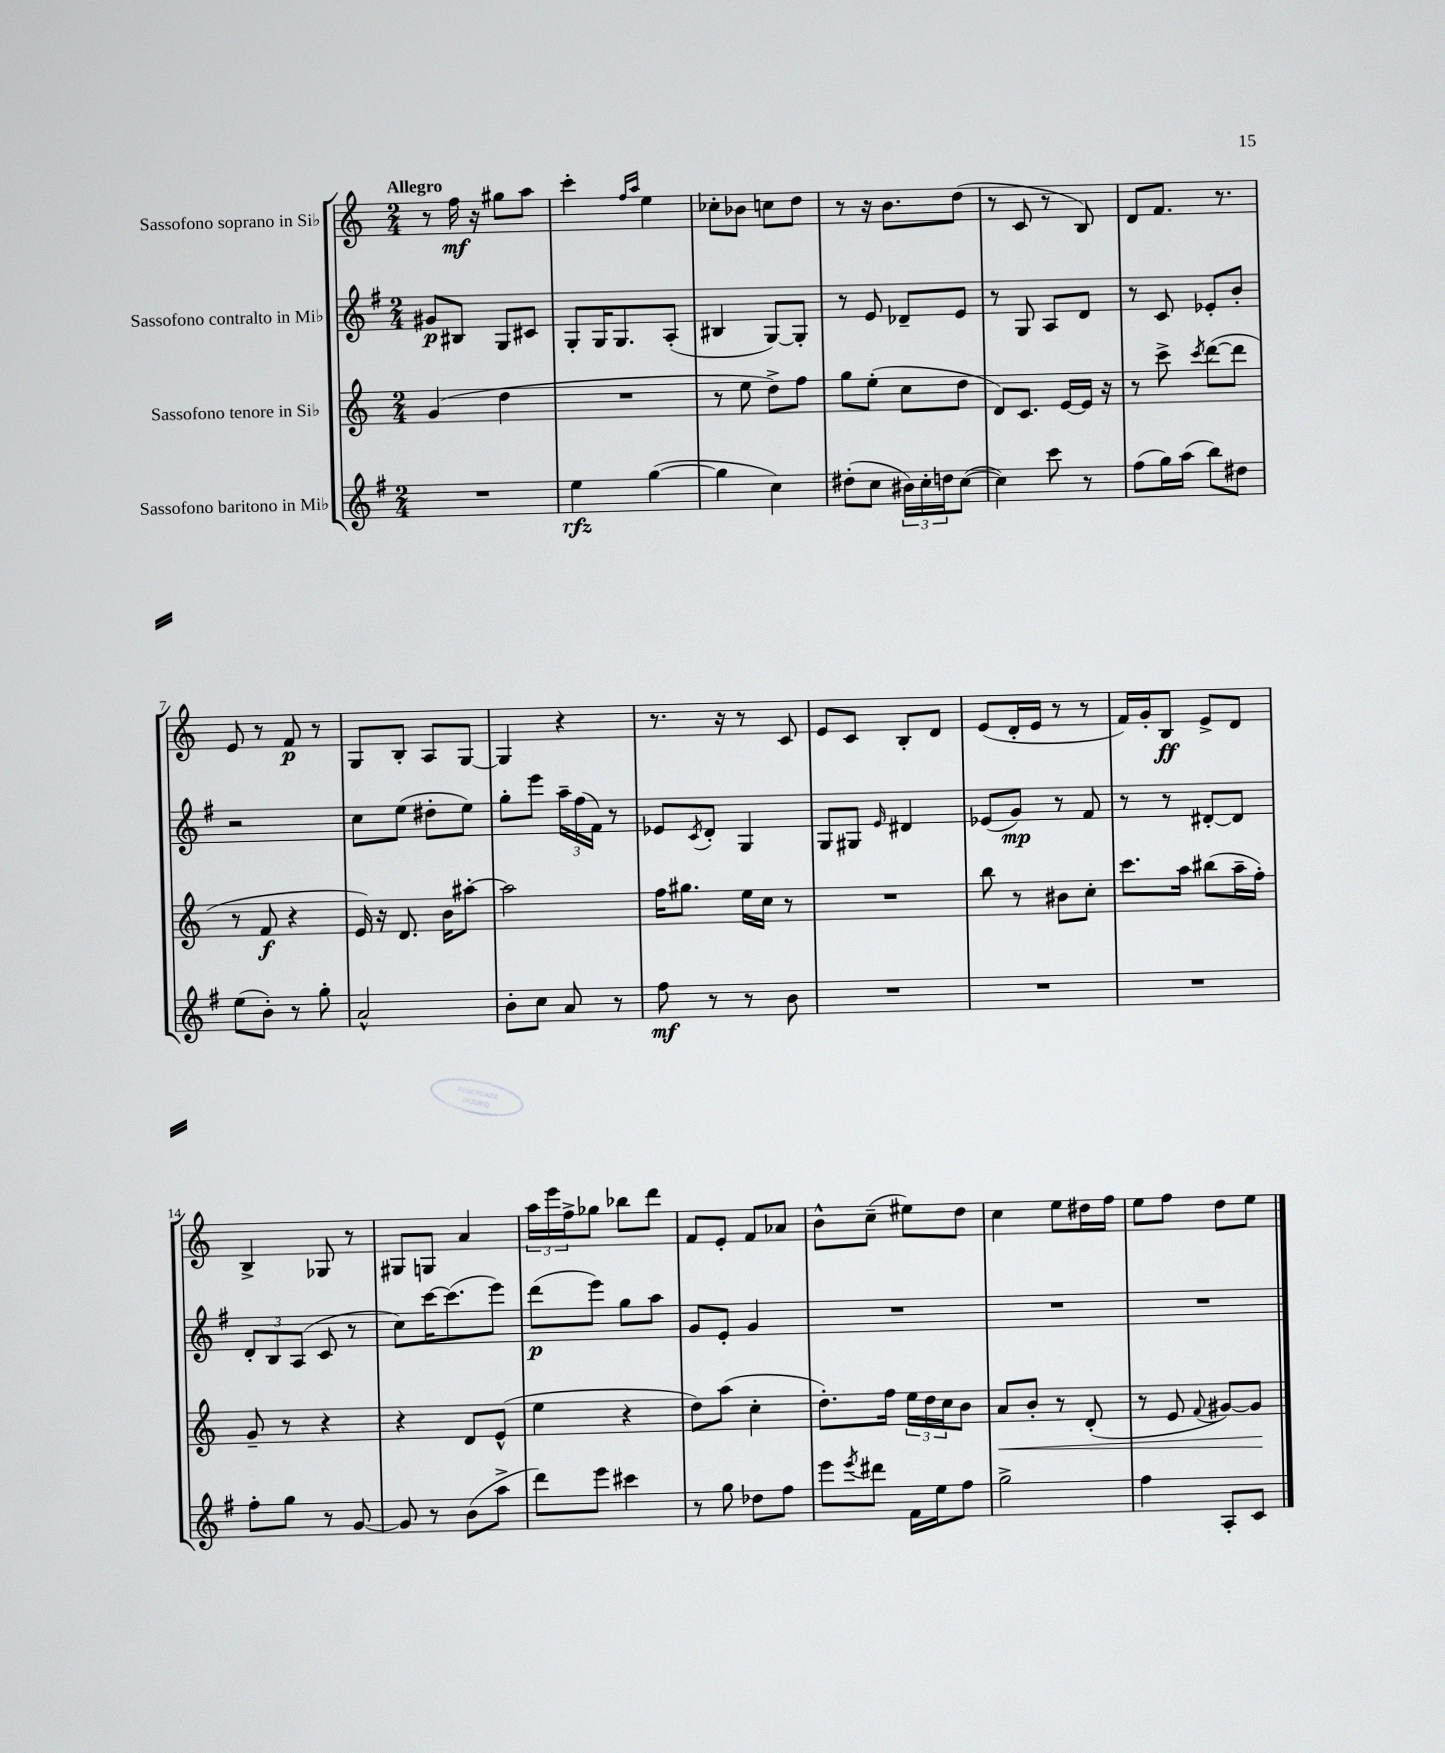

**kern	**dynam	**kern	**dynam	**kern	**dynam	**kern	**dynam
*part4	*part4	*part3	*part3	*part2	*part2	*part1	*part1
*staff4	*staff4	*staff3	*staff3	*staff2	*staff2	*staff1	*staff1
*I"Sassofono baritono in Mi♭	*	*I"Sassofono tenore in Si♭	*	*I"Sassofono contralto in Mi♭	*	*I"Sassofono soprano in Si♭	*
*clefG2	*	*clefG2	*	*clefG2	*	*clefG2	*
*k[f#]	*	*k[]	*	*k[f#]	*	*k[]	*
*M2/4	*	*M2/4	*	*M2/4	*	*M2/4	*
=1	=1	=1	=1	=1	=1	=1	=1
!	!	!	!	!	!	!LO:TX:a:B:t=Allegro	!
2r	.	(4g/	.	8g#X/L	p	8r	.
.	.	.	.	8B#X/J	.	16ff\	mf
.	.	.	.	.	.	16r	.
.	.	4dd\	.	8G/L	.	8gg#X\L	.
.	.	.	.	8c#X/J	.	8aa\J	.
=2	=2	=2	=2	=2	=2	=2	=2
4ee\	rfz	2r	.	8G'/L	.	4ccc'\	.
.	.	.	.	16G/K	.	.	.
.	.	.	.	8.G/	.	.	.
.	.	.	.	.	.	16qqff/LL	.
.	.	.	.	.	.	16qqaa/JJ	.
([4gg\	.	.	.	.	.	4ee\	.
.	.	.	.	(8A'/J	.	.	.
=3	=3	=3	=3	=3	=3	=3	=3
4gg\]	.	8r	.	4B#X/	.	8cc-X'\L	.
.	.	8ee\	.	.	.	8b-X\J	.
4cc\)	.	8dd^\L)	.	[8G/L)	.	8ccn\L	.
.	.	8ff\J	.	8G'/J]	.	8dd\J	.
=4	=4	=4	=4	=4	=4	=4	=4
(8dd#X'\L	.	8gg\L	.	8r	.	8r	.
8cc\J	.	(8ee'\J	.	8e/	.	16r	.
.	.	.	.	.	.	8.b\L	.
24b#X\LL)	.	8cc\L	.	8d-X~/L	.	.	.
24cc'\	.	.	.	.	.	.	.
24ddn\J	.	.	.	.	.	.	.
([8cc\J	.	8dd\J	.	8e/J	.	(8dd\J	.
=5	=5	=5	=5	=5	=5	=5	=5
4cc\])	.	8d/L)	.	8r	.	8r	.
.	.	8.c/J	.	8G/	.	8c/	.
8ccc\	.	.	.	8A/L	.	8r	.
.	.	[16e/LL	.	.	.	.	.
8r	.	16e/JJ]	.	8d/J	.	8B/)	.
.	.	16r	.	.	.	.	.
=6	=6	=6	=6	=6	=6	=6	=6
(8ff#\L	.	8r	.	8r	.	8d/L	.
16gg\L)	.	8ccc^\	.	8c/	.	8.f/J	.
(16aa\JJ	.	.	.	.	.	.	.
.	.	8qccc/	.	.	.	.	.
8bb\L)	.	([8ddd\L	.	8e-X'/L	.	.	.
.	.	.	.	.	.	8.r	.
8dd#X\J	.	8ddd\J]	.	8b'/J	.	.	.
!!LO:LB:g=z
=7	=7	=7	=7	=7	=7	=7	=7
(8ee\L	.	8r	.	2r	.	8e/	.
8b'\J)	.	8f/	f	.	.	8r	.
8r	.	4r	.	.	.	8f/	p
8gg'\	.	.	.	.	.	8r	.
=8	=8	=8	=8	=8	=8	=8	=8
2a^^/	.	16e/)	.	8cc\L	.	8G/L	.
.	.	16r	.	.	.	.	.
.	.	8.d/	.	(8ee\J	.	8B'/J	.
.	.	.	.	8dd#X'\L	.	8A/L	.
.	.	16b\KL	.	.	.	.	.
.	.	[8aa#X'\J	.	8ee\J)	.	[8G/J	.
=9	=9	=9	=9	=9	=9	=9	=9
8b'\L	.	2aa#\]	.	8gg'\L	.	4G/]	.
8cc\J	.	.	.	8eee\J	.	.	.
8a/	.	.	.	24aa~\LL	.	4r	.
.	.	.	.	(24ff#\	.	.	.
.	.	.	.	24f#\JJ)	.	.	.
8r	.	.	.	8r	.	.	.
=10	=10	=10	=10	=10	=10	=10	=10
8ff#\	mf	16ff\KL	.	8e-X/L	.	8.r	.
.	.	8.gg#X\J	.	.	.	.	.
.	.	.	.	8qc/	.	.	.
8r	.	.	.	8d'/J	.	.	.
.	.	.	.	.	.	16r	.
8r	.	16ee\LL	.	4G/	.	8r	.
.	.	16cc\JJ	.	.	.	.	.
8b\	.	8r	.	.	.	8c/	.
=11	=11	=11	=11	=11	=11	=11	=11
2r	.	2r	.	8G/L	.	8e/L	.
.	.	.	.	8G#X/J	.	8c/J	.
.	.	.	.	16qqe/	.	.	.
.	.	.	.	4d#X/	.	8B'/L	.
.	.	.	.	.	.	8d/J	.
=12	=12	=12	=12	=12	=12	=12	=12
2r	.	8bb\	.	(8e-X/L	.	(8e/L	.
.	.	8r	.	8g/J)	mp	16d'/L	.
.	.	.	.	.	.	16e/JJ	.
.	.	8b#X\L	.	8r	.	8r	.
.	.	8cc'\J	.	8f#/	.	8r	.
=13	=13	=13	=13	=13	=13	=13	=13
2r	.	8.ccc\L	.	8r	.	16f/LL)	.
.	.	.	.	.	.	16g'/J	.
.	.	.	.	8r	.	8B/J	ff
.	.	16aa\Jk	.	.	.	.	.
.	.	(8bb#X\L	.	[8d#X'/L	.	8e^/L	.
.	.	16aa~\L	.	8d#/J]	.	8d/J	.
.	.	16ff'\JJ)	.	.	.	.	.
!!LO:LB:g=z
=14	=14	=14	=14	=14	=14	=14	=14
8ff#'\L	.	8g~/	.	12d'/L	.	4B^/	.
.	.	.	.	12B/	.	.	.
8gg\J	.	8r	.	.	.	.	.
.	.	.	.	(12A/J	.	.	.
8r	.	4r	.	8c/	.	8G-X/	.
[8g/	.	.	.	8r	.	8r	.
=15	=15	=15	=15	=15	=15	=15	=15
8g/]	.	4r	.	8cc\L)	.	8G#X/L	.
8r	.	.	.	[16ccc\K	.	8Gn/J	.
.	.	.	.	(8.ccc\]	.	.	.
(8b\L	.	8d/L	.	.	.	4a/	.
8aa^\J	.	(8e^^/J	.	8eee\J)	.	.	.
=16	=16	=16	=16	=16	=16	=16	=16
8ddd\L)	.	4ee\	.	(8ddd\L	p	24aa\LL	.
.	.	.	.	.	.	24eee\	.
.	.	.	.	.	.	24ff^\J	.
8eee\J	.	.	.	8eee\J)	.	8gg-X\J	.
4ccc#X\	.	4r	.	8gg\L	.	8bb-X\L	.
.	.	.	.	8aa\J	.	8ddd\J	.
=17	=17	=17	=17	=17	=17	=17	=17
8r	.	8dd\L)	.	8g/L	.	8f/L	.
8gg\	.	(8aa\J	.	8e'/J	.	8e'/J	.
8dd-X\L	.	4cc'\	.	4g/	.	8f/L	.
8ff#\J	.	.	.	.	.	8a-X/J	.
=18	=18	=18	=18	=18	=18	=18	=18
8eee\L	.	8.dd'\L)	.	2r	.	8b^^\L	.
8qeee/	.	.	.	.	.	.	.
8ddd#X\J	.	.	.	.	.	(8cc~\J	.
.	.	16ff\Jk	.	.	.	.	.
16f#\LL	.	24ee\LL	.	.	.	8ee#X\L)	.
.	.	24dd\	.	.	.	.	.
16ee\J	.	.	.	.	.	.	.
.	.	24cc\J	.	.	.	.	.
8ff#\J	.	8b\J	.	.	.	8dd\J	.
=19	=19	=19	=19	=19	=19	=19	=19
!	!	!	!LO:HP:b	!	!	!	!
2gg^\	.	8a/L	<	2r	.	4cc\	.
.	.	8b'/J	.	.	.	.	.
.	.	8r	.	.	.	8ee\L	.
.	.	(8d'/	.	.	.	16dd#X\L	.
.	.	.	.	.	.	16ff\JJ	.
=20	=20	=20	=20	=20	=20	=20	=20
4ff#\	.	8r	.	2r	.	8ee\L	.
.	.	8e/	.	.	.	8ff\J	.
.	.	8qqf/	.	.	.	.	.
8A'/L	.	[8g#X/L)	.	.	.	8dd\L	.
8c/J	.	8g#/J]	.	.	.	8ee\J	.
.	.	.	[	.	.	.	.
==	==	==	==	==	==	==	==
*-	*-	*-	*-	*-	*-	*-	*-
